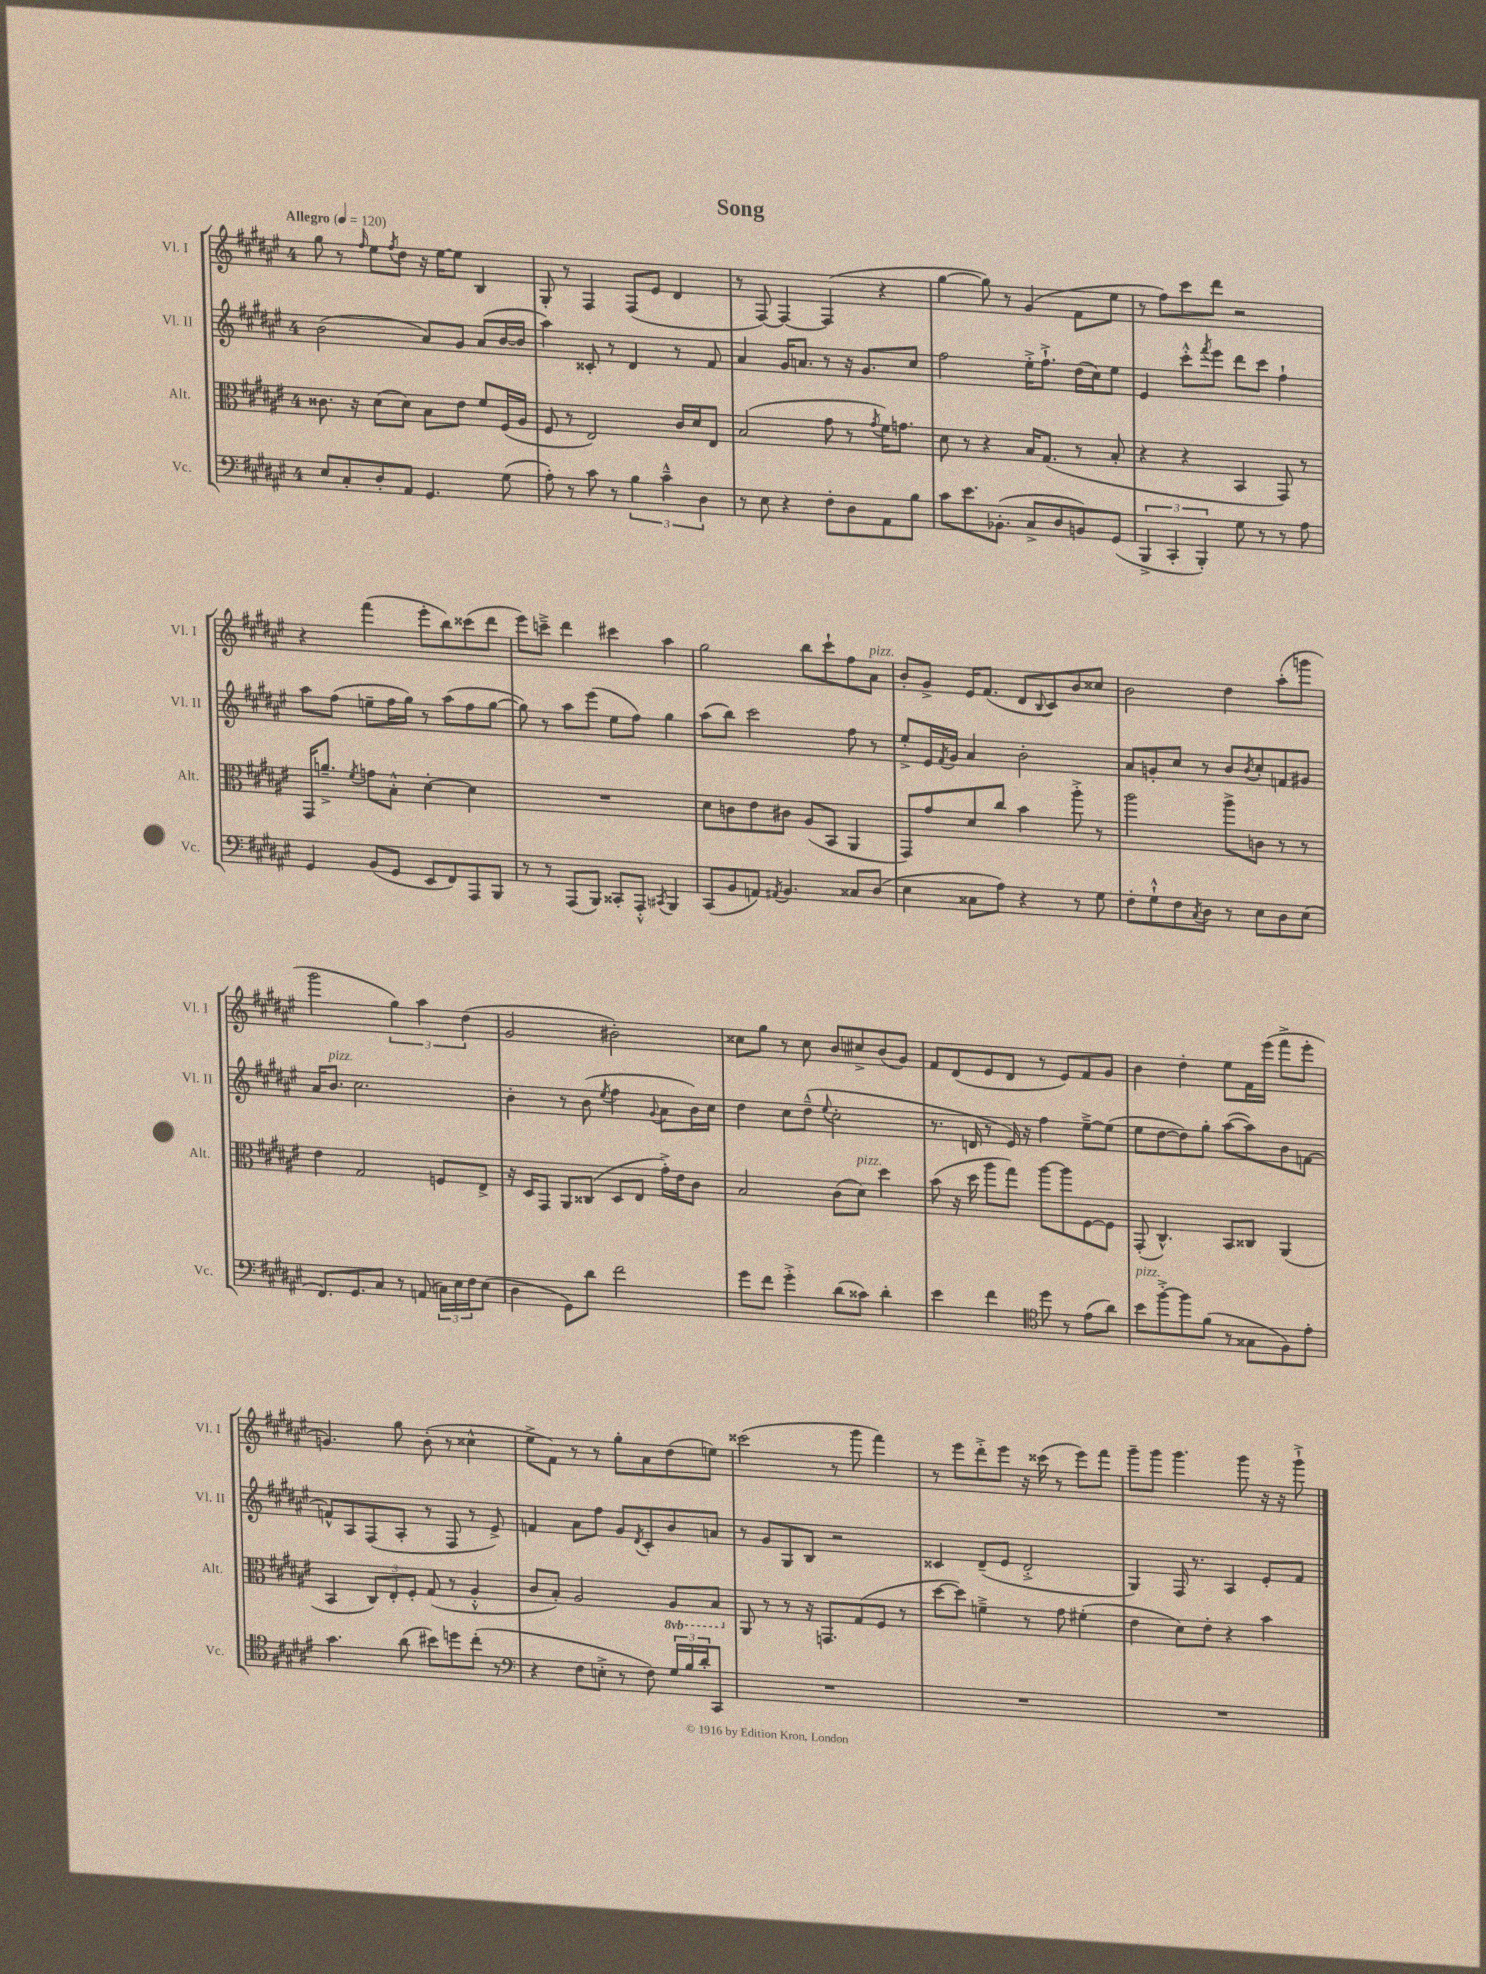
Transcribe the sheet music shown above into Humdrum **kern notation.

**kern	**kern	**kern	**kern
*staff4	*staff3	*staff2	*staff1
*clefF4	*clefC3	*clefG2	*clefG2
*k[f#c#g#d#a#e#]	*k[f#c#g#d#a#e#]	*k[f#c#g#d#a#e#]	*k[f#c#g#d#a#e#]
*M4/4	*M4/4	*M4/4	*M4/4
*MM120	*MM120	*MM120	*MM120
8E#/L	8.c##\	(2b\	8gg#\
8C#'/	.	.	8r
.	16r	.	.
.	.	.	16qqff#/
8D#'/	(8d#\L	.	8ee#\L
.	.	.	8qff#/
8AA#/J	8d#\J)	.	8dd#\J
4.GG#/	8B\L	8a#/L)	16r
.	.	.	[16ee#\LK
.	8e#\J	8g#/J	8ee#\]J
.	8f#/L	(8a#/L	4B/
(8G#\	(16F#/L	[16b/L	.
.	16A#/JJ	16b/]JJ	.
=	=	=	=
8A#'\)	8F#/	4aa#\)	8G#'/
8r	8r	.	8r
8c#\	2E#/)	8c##'/	4F#/
8r	.	8r	.
6B\	.	4d#/	(8F#/L
.	.	.	8e#/J
6c#~^^\	.	.	.
.	16c#/LL	8r	4d#/
.	16d#/J	.	.
6D#\	.	.	.
.	8E#/J	8f#/	.
=	=	=	=
8r	(2B/	4a#/	8r
8E#\	.	.	[8F#/)
4r	.	16g#/LK	4F#/_
.	.	8.a/J	.
8F#'\L	8g#\	8r	(4F#/]
8D#\	8r	16r	.
.	.	8.g#/L	.
.	8qg#/	.	.
8AA#\	16f#\LK)	.	4r
.	8.g\J	.	.
8B\J	.	8cc#/J	.
=	=	=	=
8c#\L	8d#\	2ff#\	[4gg#\
8.e#\	8r	.	.
.	4r	.	8gg#\])
(8.BB-'\J	.	.	.
.	.	.	8r
8C#^/L	16B/LK	16ee#'^\LK	(4g#/
.	(8.G#/J	8.ff#`^\J	.
8D#/	.	.	.
8BB/)	8r	(16dd#\LL	8f#\L
.	.	16cc#\J)	.
(8GG#/J	8B'/	8ee#\J	8ee#\J
=	=	=	=
6BBB^/	4r	4e#/	8r
.	.	.	8ff#\L)
6CC#'/	.	.	.
.	4r	8ccc#'^^\L	8ccc#\
6BBB'/)	.	.	.
.	.	8qfff#/	.
.	.	8eee#\J	8ddd#\J
8G#\	4BB/	8ddd#\L	2r
8r	.	8ccc#\J	.
8r	8GG#/)	4ff#`\	.
8A#\	8r	.	.
=	=	=	=
4GG#/	16GG#/LK	8aa#\L	4r
.	8.a~^/J	.	.
.	.	(8ff#\J	.
.	8qf#/	.	.
(8BB/L	8g\L	8ee~\L	(4fff#\
8GG#/J	8B'^^\J	16ff#\L	.
.	.	16gg#\JJ)	.
8EE#/L	[4d#'\	8r	8eee#'\L
8FF#/)	.	(8aa#\L	8bb\)
8AAA#/	4d#\]	8ff#\	(8ccc##\
8BBB/J	.	[8gg#\J	8ddd#\J
=	=	=	=
8r	1r	8gg#\])	8eee#\L)
8r	.	8r	8ccc~^\J
(8AAA#/L	.	8aa#\L	4ddd#\
8BBB/J)	.	(8eee#\J	.
8CC##'/L	.	8ee#\L	4ccc#\
8AAA#'^^/J	.	8ff#\J)	.
8qCC#/	.	.	.
4BBB/	.	4gg#\	4aa#\
=	=	=	=
(8CC#/L	8d#\L	(8aa#\L	2gg#\
8BB/	8c\	8bb\J)	.
8AA/J)	8e#\	2ccc#\	.
8qAA#/	.	.	.
4.BB/	8c#\J	.	.
.	(8A#/L	.	8bb\L
.	8BB/J	.	8ccc#`\
8C##/L	4AA#/	8ff#\	8ff#\
(8D#/J	.	8r	8a#\J
=	=	=	=
4E#\	8GG#/L)	8ee#'^/L	8b'/L
.	8g#/	16e#/L	8g#^/J
.	.	8qf#/	.
.	.	16g#/JJ	.
8C##\L	8d#/	4a#/	16e#/LK
.	.	.	(8.f#/J
8A#\J)	8cc#/J	.	.
4r	4b\	2b'\	8d#/L
.	.	.	8qqB/
.	.	.	8c#/)
8r	8aa#'^\	.	8b/
8G#\	8r	.	8cc##/J
=	=	=	=
8F#'\L	2aa#\	8a#/L	2b\
8G#`^^\	.	8g'/	.
8F#\	.	8cc#/J	.
8qC#/	.	.	.
8D#\J	.	8r	.
8r	8aa#^\L	8b/L	4dd#\
.	.	8qb/	.
8E#\L	8c\J	8cc#'/	.
8D#\	8r	8f/	(8aa#'\L
(8E#\J	8r	8g#/J	8ggg\J
=	=	=	=
8.FF#/L)	4e#\	16a#/LK	2ggg#\
.	.	8.b/J	.
8.GG#/	.	.	.
.	2G#/	2.cc#\	.
8C#/J	.	.	.
8r	.	.	6gg#\)
(8AA/	.	.	.
.	.	.	6aa#\
24C\LL)	8F/L	.	.
24E#\	.	.	.
24F#\J	.	.	(6dd#\
(8E#\J	8E#^/J	.	.
=	=	=	=
4D#\	16r	4b'\	2g#/
.	16D#/LK	.	.
.	8GG#/J	.	.
8GG#\L)	8AA#/L	8r	.
8d#\J	(8C##/J	(8b\	.
.	.	8qee#/	.
2f#\	8D#/L	4ff#\	2b#'\)
.	8E#/J	.	.
.	.	8qqg#/	.
.	16g#'^\LL)	8a#\L	.
.	16e#\J	.	.
.	8c#\J	16b\L)	.
.	.	16cc#\JJ	.
=	=	=	=
8g#\L	2B/	4dd#\	8cc##\L
8f#\J	.	.	8gg#\J
4g#'^\	.	8cc#\L	8r
.	.	(8dd#~^^\J	8cc##\
.	.	8qqee#/	.
(8d#\L	(8c#\L	2cc#'\	8b/L
8c##\J)	8d#\J)	.	8cc#^/
4d#'\	4dd#\	.	(8b/
.	.	.	8g#/J)
=	=	=	=
4e#\	(8b\	8.r	8f#/L
.	16r	.	(8d#/
.	16dd#\	16d/	.
4f#\	8aa#\L	8r	8e#/
.	8gg#\J)	16e#/)	8d#/J
.	.	16r	.
*clefC4	*	*	*
8dd#\	[8aa#\L	4ff#\	8r
8r	8aa#\]	.	8e#/L)
(8e#\L	[8F#\	[8ee#~^\L	8f#/
8a#\J)	8F#\]J	(8ee#\]J	8g#/J
=	=	=	=
8b\L	(8GG#'/	8ee#\L	4b\
[8ff#'^\	4.C#^^/)	[8dd#\	.
8ff#\]	.	8dd#\])	4dd#'\
(8f#\J	.	8gg#'\J	.
8r	8BB/L	([8aa#\L	8ee#\L
8G##\L	8C##/J	8aa#\])	16f#\L
.	.	.	(16eee#\JJ
8F#\)	(4AA#/	8b\	8fff#^\L
8e#'\J	.	[8f\J	8eee#'\J
=	=	=	=
4.g#\	4BB/	8f^^/]L	4.g/)
.	.	8A#/	.
.	12C#/L)	(8F#/	.
.	12E#'/	.	.
(8a#\	.	8A#'/J	8gg#\
.	12F#'/J	.	.
8b#\L)	(8G#/	8r	(8b'\
8dd\	8r	8F#/	8r
(8cc#'\J	4A#'^^/	8r	4cc##^^\
8r	.	8e#^/)	.
=	=	=	=
*clefF4	*	*	*
4r	8c#/L	4f/	8ee#^\L
.	8B'/J)	.	8f#\J)
8F#\L	2A#/	8a#\L	8r
8E'^\J	.	8ff#\J	8r
8r	.	8g#/L	8gg#'\L
.	.	8qd#/	.
8F#\)	.	8c#'/	8a#\
24G#/LL	8AA#/L	8b/	(8dd#\
24B/	.	.	.
24d#'/J	.	.	.
8CC#/J	8BB/J	8a/J	8ee\J)
=	=	=	=
1r	8AA#/	8r	(2ccc##\
.	8r	8g#/L	.
.	8r	8G#/	.
.	16r	8B/J	.
.	8.GG/L	.	.
.	.	2r	8r
.	(8G#/	.	8ggg#\
.	8F#/J	.	4fff#\)
.	8r	.	.
=	=	=	=
1r	[8dd#\L	4c##/	8r
.	8dd#\]J)	.	8eee#\L
.	4f~^\	(8d#~/L	8ddd#'^\
.	.	8e#/J	8eee#\J
.	8r	2d#'^/	16r
.	.	.	(16ccc##\
.	8g#\	.	8r
.	(4f#'\	.	8eee#\L)
.	.	.	8fff#\J
=	=	=	=
1r	4e#\	4G#/)	8ggg#~\L
.	.	.	8ggg#\J
.	8d#\L)	16F#/	4.ggg#\
.	.	8.r	.
.	8e#'\J	.	.
.	4r	4A#/	.
.	.	.	8ggg#\
.	4b\	8e#'/L	16r
.	.	.	16r
.	.	8f#/J	8ggg#`^\
==	==	==	==
*-	*-	*-	*-
